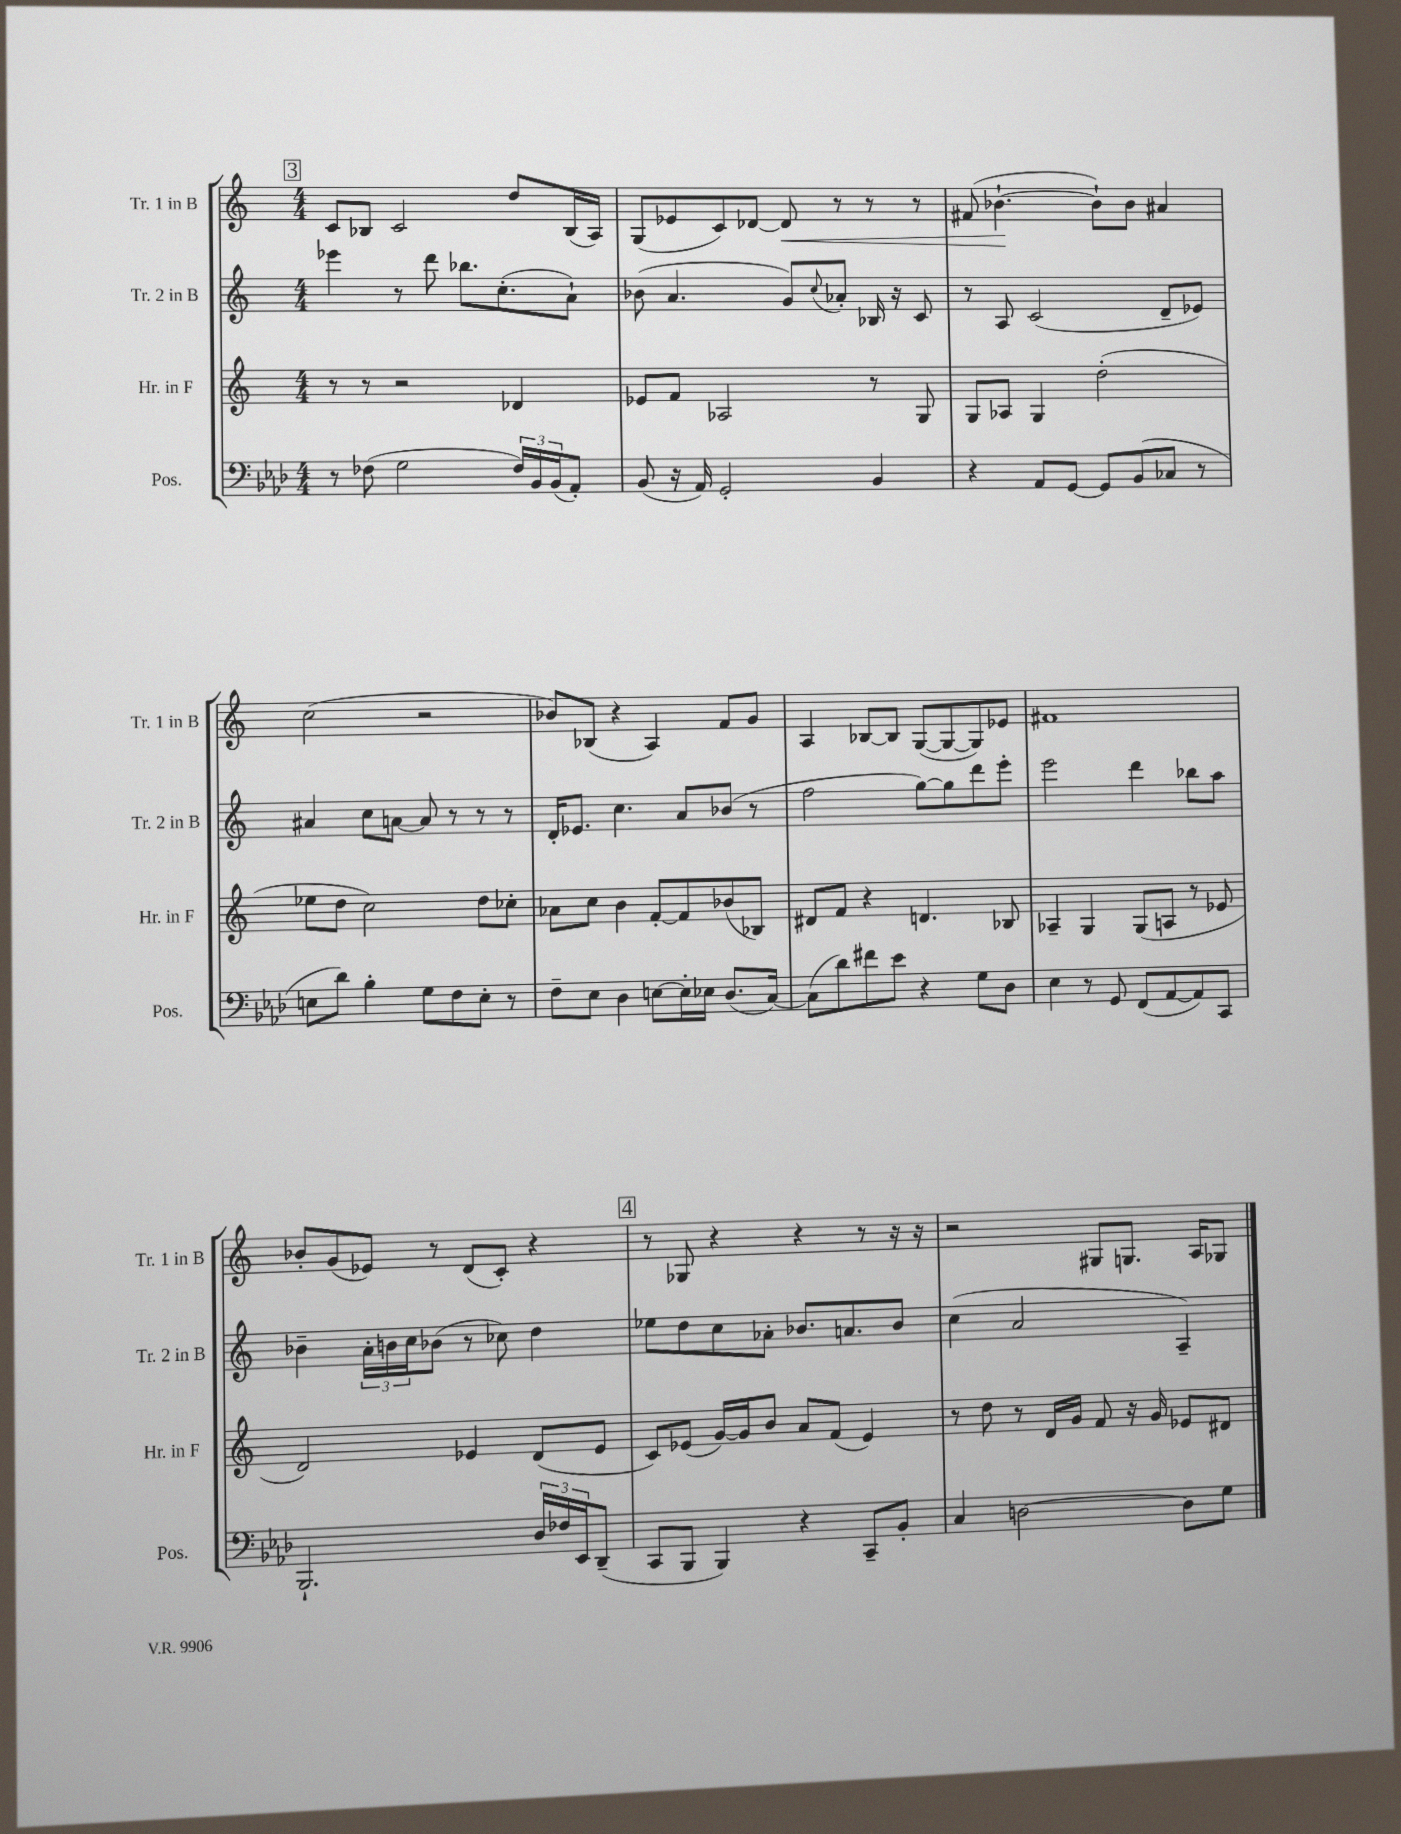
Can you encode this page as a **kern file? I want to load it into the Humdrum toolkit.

**kern	**kern	**kern	**kern
*staff4	*staff3	*staff2	*staff1
*clefF4	*clefG2	*clefG2	*clefG2
*k[b-e-a-d-]	*k[]	*k[]	*k[]
*M4/4	*M4/4	*M4/4	*M4/4
8r	8r	4eee-	8c
(8F-	8r	.	8B-
2G	2r	8r	2c
.	.	8ddd	.
.	.	8.bb-	.
.	.	(8.cc'	.
24F-)	4d-	.	8dd
24BB-	.	.	.
(24BB-	.	.	.
8AA-')	.	8a`)	(16B-
.	.	.	16A)
=	=	=	=
(8BB-	8e-	(8b-	(8G
16r	8f	4.a	8e-
16AA-)	.	.	.
2GG'	2A-	.	8c)
.	.	.	[8d-
.	.	8g)	8d-]
.	.	8qqcc	.
.	.	8a-'	8r
4BB-	8r	16B-	8r
.	.	16r	.
.	8G	8c	8r
=	=	=	=
4r	8G	8r	(8f#
.	8A-	8A	[4.b-`
8AA-	4G	(2c	.
[8GG	.	.	.
8GG]	(2dd'	.	8b-`])
(8BB-	.	.	8b-
8C-	.	8d~	4a#
8r	.	8e-)	.
=	=	=	=
8E	8ee-	4a#	(2cc
8d-)	8dd	.	.
4B-'	2cc)	8cc	.
.	.	[8a	.
8G	.	8a]	2r
8F	.	8r	.
8E'	8dd	8r	.
8r	8cc-'	8r	.
=	=	=	=
8F~	8a-	16d'	8b-)
.	.	8.e-	.
8E-	8cc	.	(8B-
4D-	4b	4.cc	4r
[8E	[8f'	.	4A)
16E']	8f]	8a	.
16E-	.	.	.
(8.D-	(8b-	(8b-	8f
.	8B-)	8r	8g
[16C)	.	.	.
=	=	=	=
(8C]	8d#	2ff	4A
8d-)	8f	.	.
8f#	4r	.	[8B-
8e-	.	.	8B-]
4r	4.d	[8gg)	([8G
.	.	8gg]	8G_
8G	.	8ddd	8G])
8D-	8B-	8eee'	8e-
=	=	=	=
4E-	4A-~	2eee	1f#
8r	4G	.	.
8GG	.	.	.
(8FF	(8G	4ddd	.
[8AA-	8A	.	.
8AA-])	8r	8bb-	.
8CC	8e-	8aa	.
=	=	=	=
2.BBB-`	2d)	4b-~	8b-'
.	.	.	(8g
.	.	24a'	8e-)
.	.	24b	.
.	.	24cc	.
.	.	(8b-	8r
.	4e-	8r	(8d
.	.	8cc-)	8c')
24D-	(8d	4dd	4r
24F-	.	.	.
24EE-	.	.	.
(8DD-~	8e-	.	.
=	=	=	=
8CC	8c)	8ee-	8r
8BBB-	(8e-	8dd	8G-
4BBB-)	[16g)	8cc	4r
.	16g]	.	.
.	8b	8a-'	.
4r	8a	8.b-	4r
.	(8f	.	.
.	.	8.a	.
8CC~	4e-)	.	8r
8BB-'	.	8b-	16r
.	.	.	16r
=	=	=	=
4C	8r	(4cc	2r
.	8dd	.	.
[2D	8r	2a	.
.	16d	.	.
.	16g	.	.
.	8f	.	8G#
.	16r	.	8.G
.	16g	.	.
8D]	8e-	4A~)	.
.	.	.	16A
8G	8d#	.	8G-
==	==	==	==
*-	*-	*-	*-
